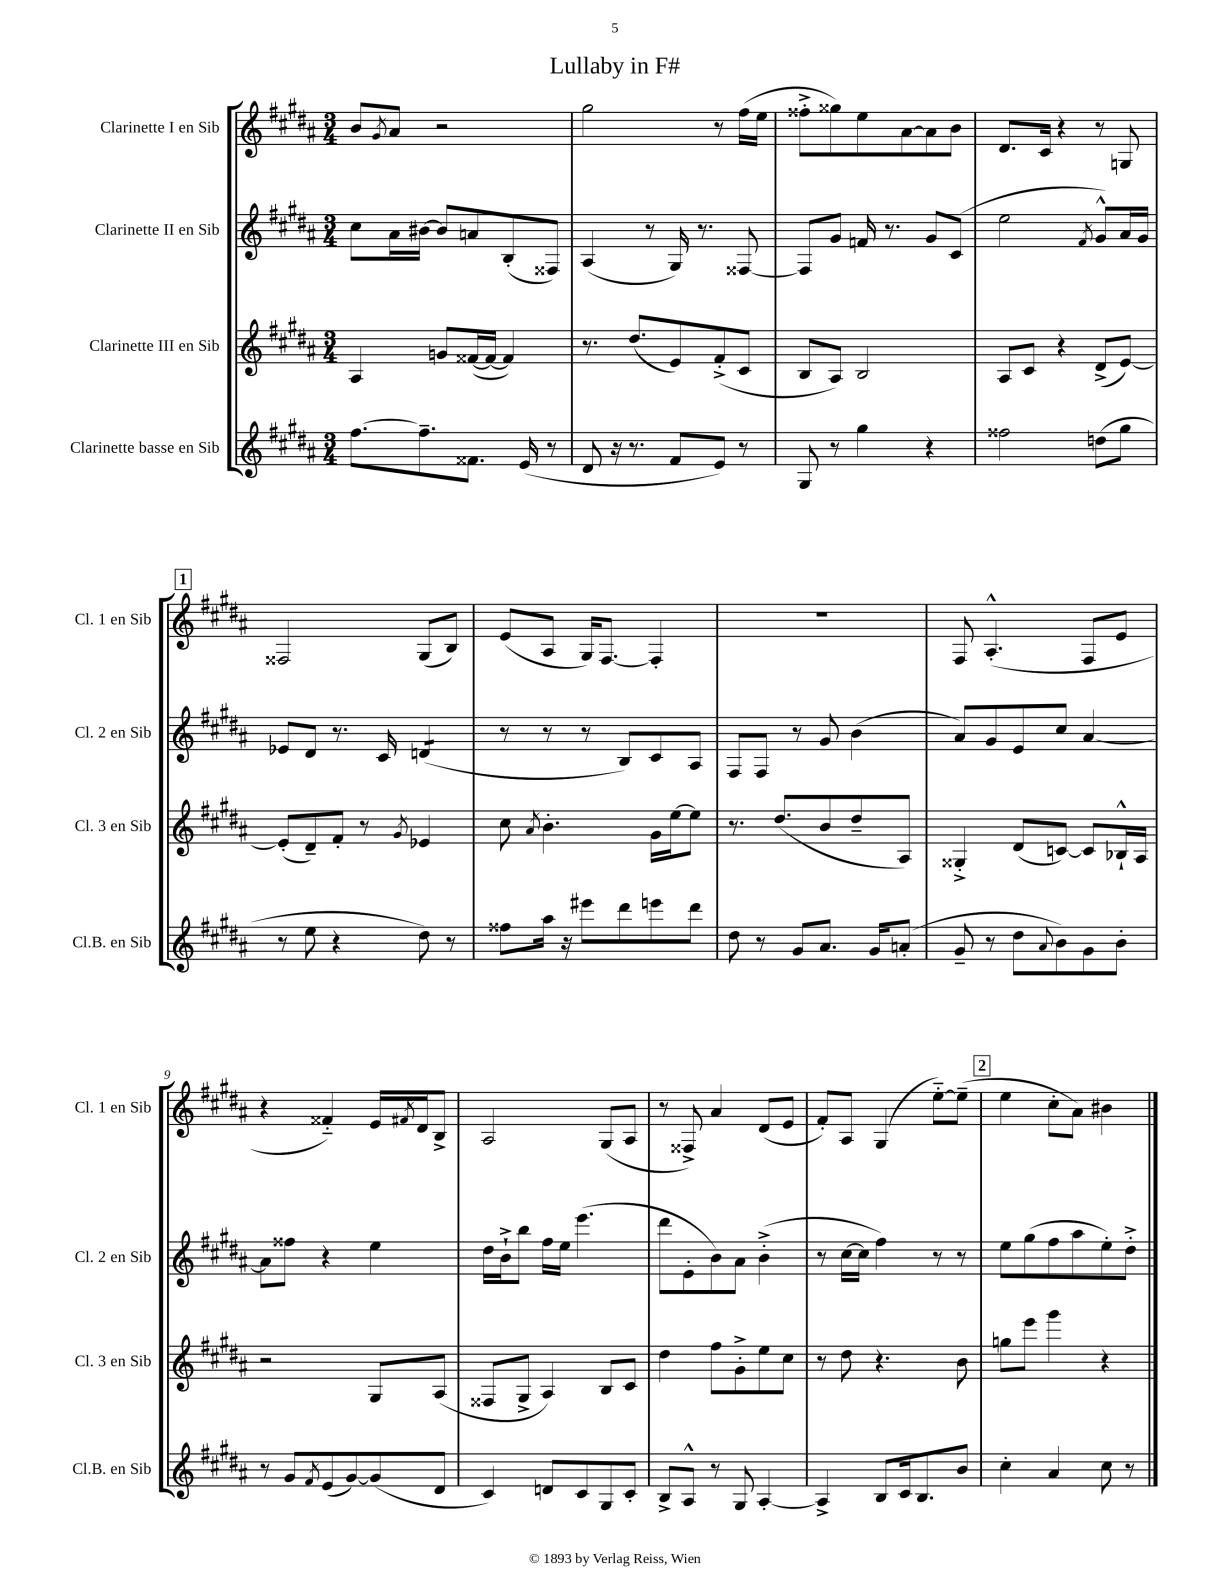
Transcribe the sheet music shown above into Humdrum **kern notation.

**kern	**kern	**kern	**kern
*staff4	*staff3	*staff2	*staff1
*clefG2	*clefG2	*clefG2	*clefG2
*k[f#c#g#d#a#]	*k[f#c#g#d#a#]	*k[f#c#g#d#a#]	*k[f#c#g#d#a#]
*M3/4	*M3/4	*M3/4	*M3/4
[8.ff#\L	4A#/	8cc#\L	8b/L
.	.	.	8qg#/
.	.	16a#\L	8a#/J
8.ff#~\]	.	[16b#\JJ	.
.	8g/L	8b#/]L	2r
8.f##\J	([16f##/L	8a/	.
.	16f##/_JJ	.	.
.	4f##/])	(8B'/	.
(16e/	.	.	.
8r	.	8F##/J)	.
=	=	=	=
8d#/	8.r	(4A#/	2gg#\
16r	.	.	.
8.r	(8.dd#/L	.	.
.	.	8r	.
8f#/L	8e/)	16G#/)	.
.	.	8.r	.
8e/J)	(8f#'^/	.	8r
8r	8c#/J	[8F##/	(16ff#\LL
.	.	.	16ee\JJ
=	=	=	=
8G#/	8B/L	8F##/]L	8ff##'^\L
8r	8A#/J)	8g#/J	8gg##\)
4gg#\	2B/	16f/	8ee\
.	.	8.r	.
.	.	.	[8a#\
4r	.	8g#/L	8a#\]
.	.	(8c#/J	8b\J
=	=	=	=
2ff##\	8A#/L	2ee\	8.d#/L
.	8c#/J	.	.
.	.	.	16c#/Jk
.	4r	.	4r
.	.	8qf#/	.
(8dd\L	(8d#^/L	8g#^^/L)	8r
8gg#\J	[8e/J)	16a#/L	8G/
.	.	16g#/JJ	.
=	=	=	=
8r	(8e'/]L	8e-/L	2F##/
8ee\	8d#~/)	8d#/J	.
4r	8f#'/J	8.r	.
.	8r	.	.
.	.	16c#/	.
.	8qg#/	.	.
8dd#\)	4e-/	(4d/	(8G#/L
8r	.	.	8B/J)
=	=	=	=
8ff##\L	8cc#\	8r	(8e/L
.	8qa#/	.	.
16aa#\Jk	4.b'\	8r	8A#/J
16r	.	.	.
8eee#\L	.	8r	16G#/LK)
.	.	.	[8.F#/J
8ddd#\	.	8B/L)	.
8eee\	16g#\LL	8c#/	4F#'/]
.	[16ee\J	.	.
8ddd#\J	8ee\]J	8A#/J	.
=	=	=	=
8dd#\	8.r	8F#/L	2.r
8r	.	8F#/J	.
.	(8.dd#/L	.	.
8g#/L	.	8r	.
8.a#/J	8b/	8g#/	.
.	8dd#~/	(4b\	.
16g#/LK	.	.	.
(8a'/J	8A#/J)	.	.
=	=	=	=
8g#~/	4G##'^/	8a#/L)	8F#/
8r	.	8g#/	(4.A#'^^/
8dd#\L	(8d#/L	8e/	.
8qqa#/	.	.	.
8b\)	[8c/J)	8cc#/J	.
8g#\	8c/]L	[4a#/	8F#/L
8b'\J	16B-`^^/L	.	8e/J
.	16A#/JJ	.	.
=	=	=	=
8r	2r	8a#\]L	4r
8g#/L	.	8ff##\J	.
8qf#/	.	.	.
(8e/	.	4r	4f##'~/)
[8g#/)	.	.	.
(8g#/]	8G#/L	4ee\	16e/LL
.	.	.	8qf#/
.	.	.	16d#/J
8d#/J	(8A#/J	.	8B^/J
=	=	=	=
4c#/)	8F##/L	16dd#\LL	2A#/
.	.	16b`^\J	.
.	8G#^/J	8bb\J	.
8d/L	4A#/)	16ff#\LL	.
.	.	16ee\JJ	.
8c#/	.	(4.eee\	.
8G#/	8B/L	.	(8G#/L
8c#'/J	8c#/J	.	8A#/J
=	=	=	=
8B^/L	4dd#\	8ddd#\L	8r
8A#^^/J	.	8e'\	8F##^/)
8r	8ff#\L	8b\)	4a#/
8G#/	8g#'^\	8a#\J	.
[4A#'/	8ee\	(4b'^\	(8d#/L
.	8cc#\J	.	8e/J
=	=	=	=
4A#^/]	8r	8r	8f#'/L)
.	8dd#\	[16cc#\LL	8A#/J
.	.	16cc#\]JJ	.
8B/L	4.r	4ff#\)	(4G#/
16c#/k	.	.	.
8.B/	.	.	.
.	.	8r	[8ee'~\L)
8b/J	8b\	8r	(8ee~\]J
=	=	=	=
4cc#'\	8gg\L	8ee\L	4ee\
.	8eee\J	(8gg#\	.
4a#/	4ggg#\	8ff#\	8cc#'\L
.	.	8aa#\	8a#\J)
8cc#\	4r	8ee'\)	4b#\
8r	.	8dd#'^\J	.
==	==	==	==
*-	*-	*-	*-
